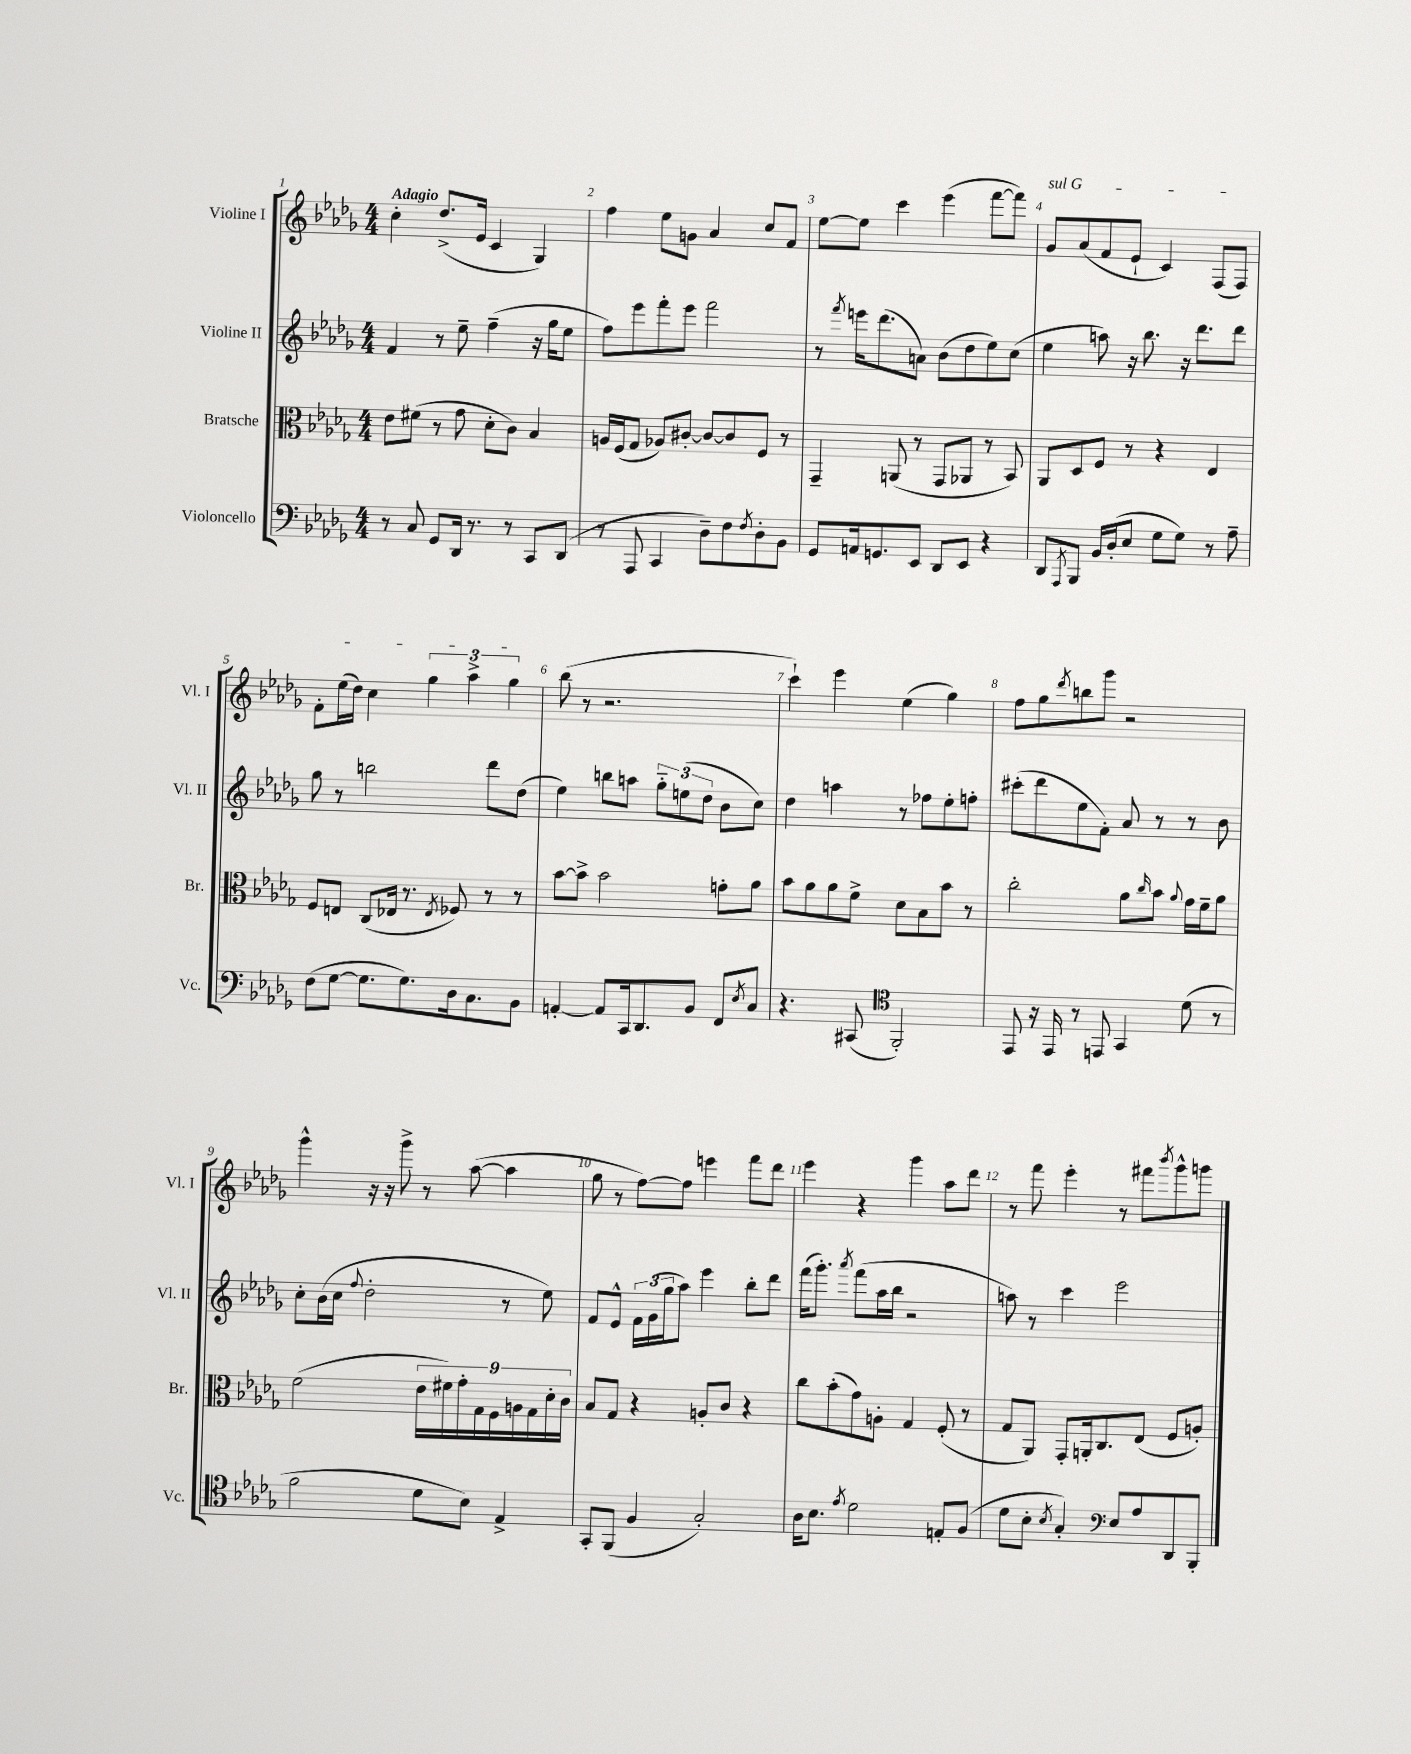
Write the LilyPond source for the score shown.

<<
\new StaffGroup <<
\new Staff = "s0" \with { instrumentName = "Violine I" shortInstrumentName = "Vl. I" } {
    \clef treble \key des \major \numericTimeSignature \time 4/4 \tempo "Adagio"
    c''4-. des''8.->( ees'16 c'4 ges4) |
    f''4 ees''8 g'8 aes'4 c''8 f'8 |
    ees''8~ ees''8 c'''4 ees'''4( f'''8~ f'''8) |
    \once \override TextSpanner.bound-details.left.text = \markup { \italic "sul G" } ges'8\startTextSpan aes'8( f'8 ees'8-! c'4) f8( f8) |
    f'8-. ees''16( des''16) c''4 \tuplet 3/2 { ges''4 aes''4-> ges''4\stopTextSpan } |
    bes''8( r8 r2. |
    c'''4-!) ees'''4 ees''4( ges''4) |
    f''8 ges''8 \acciaccatura { des'''8 } b''8 ges'''8 r2 |
    ges'''4-^ r16 r16 ges'''8-> r8 aes''8~( aes''4 |
    ges''8 r8 f''8~) f''8 e'''4 f'''8 des'''8 |
    ees'''4 r4 ges'''4 aes''8 des'''8 |
    r8 f'''8 ees'''4-. r8 fis'''8 \acciaccatura { bes'''8 } ges'''8-^ g'''8 \bar "|." |
}
\new Staff = "s1" \with { instrumentName = "Violine II" shortInstrumentName = "Vl. II" } {
    \clef treble \key des \major \numericTimeSignature \time 4/4
    f'4 r8 ees''8-- f''4--( r16 ges''16 ees''8 |
    f''8) ees'''8 f'''8-. ees'''8 f'''2 |
    r8 \acciaccatura { f'''8 } e'''16 des'''8.( a'8) bes'8( des''8 ees''8) c''8( |
    ees''4 a''8) r16 bes''8. r16 des'''8. des'''8 |
    ges''8 r8 b''2 des'''8 des''8( |
    ees''4) b''8 a''8 \tuplet 3/2 { ges''8-_ e''8( des''8 } bes'8 c''8) |
    des''4 a''4 r8 fes''8 ees''8-. f''8-. |
    cis'''8-.( des'''8 ees''8 f'8-.) aes'8 r8 r8 bes'8 |
    c''8-. bes'16( c''16 \appoggiatura { f''8 } des''2-. r8 ees''8) |
    f'8 ees'8-^ \tuplet 3/2 { f'16 ges'16( ges''16 } aes''8) ees'''4 bes''8-. des'''8 |
    f'''16( ges'''8.-.) \acciaccatura { aes'''8 } f'''8( aes''16 bes''16 r2 |
    a''8) r8 c'''4 ees'''2 \bar "|." |
}
\new Staff = "s2" \with { instrumentName = "Bratsche" shortInstrumentName = "Br." } {
    \clef alto \key des \major \numericTimeSignature \time 4/4
    ees'8 fis'8( r8 ges'8 des'8-. c'8) bes4 |
    a16 f16( ges8 aes8) cis'8~-. cis'8~ cis'8 f8 r8 |
    ges,4-- a,8( r8 ges,8 aes,8 r8 bes,8) |
    aes,8 des8 f8 r8 r4 ees4 |
    f8 e8 c8( ees16 r8. \acciaccatura { ees8 } fes8) r8 r8 |
    bes'8~ bes'8-> bes'2 g'8-. aes'8 |
    bes'8 aes'8 aes'8 f'8-> des'8 bes8 bes'8 r8 |
    c''2-. aes'8 \grace { c''16 } bes'8 \appoggiatura { aes'8 } ges'16 f'16-- aes'8 |
    f'2( \tuplet 9/8 { ees'16 fis'16) ges'16-. ges16 f16 a16 ges16 des'16-. c'16 } |
    bes8 ges8 r4 a8-. c'8 r4 |
    c''8 bes'8-.( ges'8) a8-. ges4 f8-.( r8 |
    ges8 aes,8) ges,8-. a,16-. c8. ees8( f8 a8-.) \bar "|." |
}
\new Staff = "s3" \with { instrumentName = "Violoncello" shortInstrumentName = "Vc." } {
    \clef bass \key des \major \numericTimeSignature \time 4/4
    r8 c8 ges,8 des,16 r8. r8 c,8 des,8( |
    r8 aes,,8 c,4 des8--) f8 \acciaccatura { f8 } des8-. bes,8 |
    ges,8 a,16 g,8. ees,8 des,8 ees,8 r4 |
    des,8 \acciaccatura { aes,,8 } bes,,8 bes,16 des16-.( ees8 ges8 ges8) r8 aes8-- |
    f8( ges8~ ges8. ges8.) des16 c8. bes,8 |
    a,4~-. a,8 c,16 des,8. bes,8 f,8 \acciaccatura { ees8 } c8 |
    r4. cis,8( \clef tenor f,2-.) |
    ees,8 r16 ees,16 r8 e,8 ges,4 des'8( r8 |
    f'2 des'8 bes8) ees4-> |
    ges,8-. f,8( f4 ges2-.) |
    aes16 bes8. \acciaccatura { ees'8 } des'2 e8-. f8( |
    des'8 bes8-. \acciaccatura { bes8 } ges4-.) \clef bass ees8 aes8 des,8 bes,,8-. \bar "|." |
}
>>
>>
\layout { \context { \Score \override BarNumber.break-visibility = ##(#f #t #t) barNumberVisibility = #all-bar-numbers-visible } }
